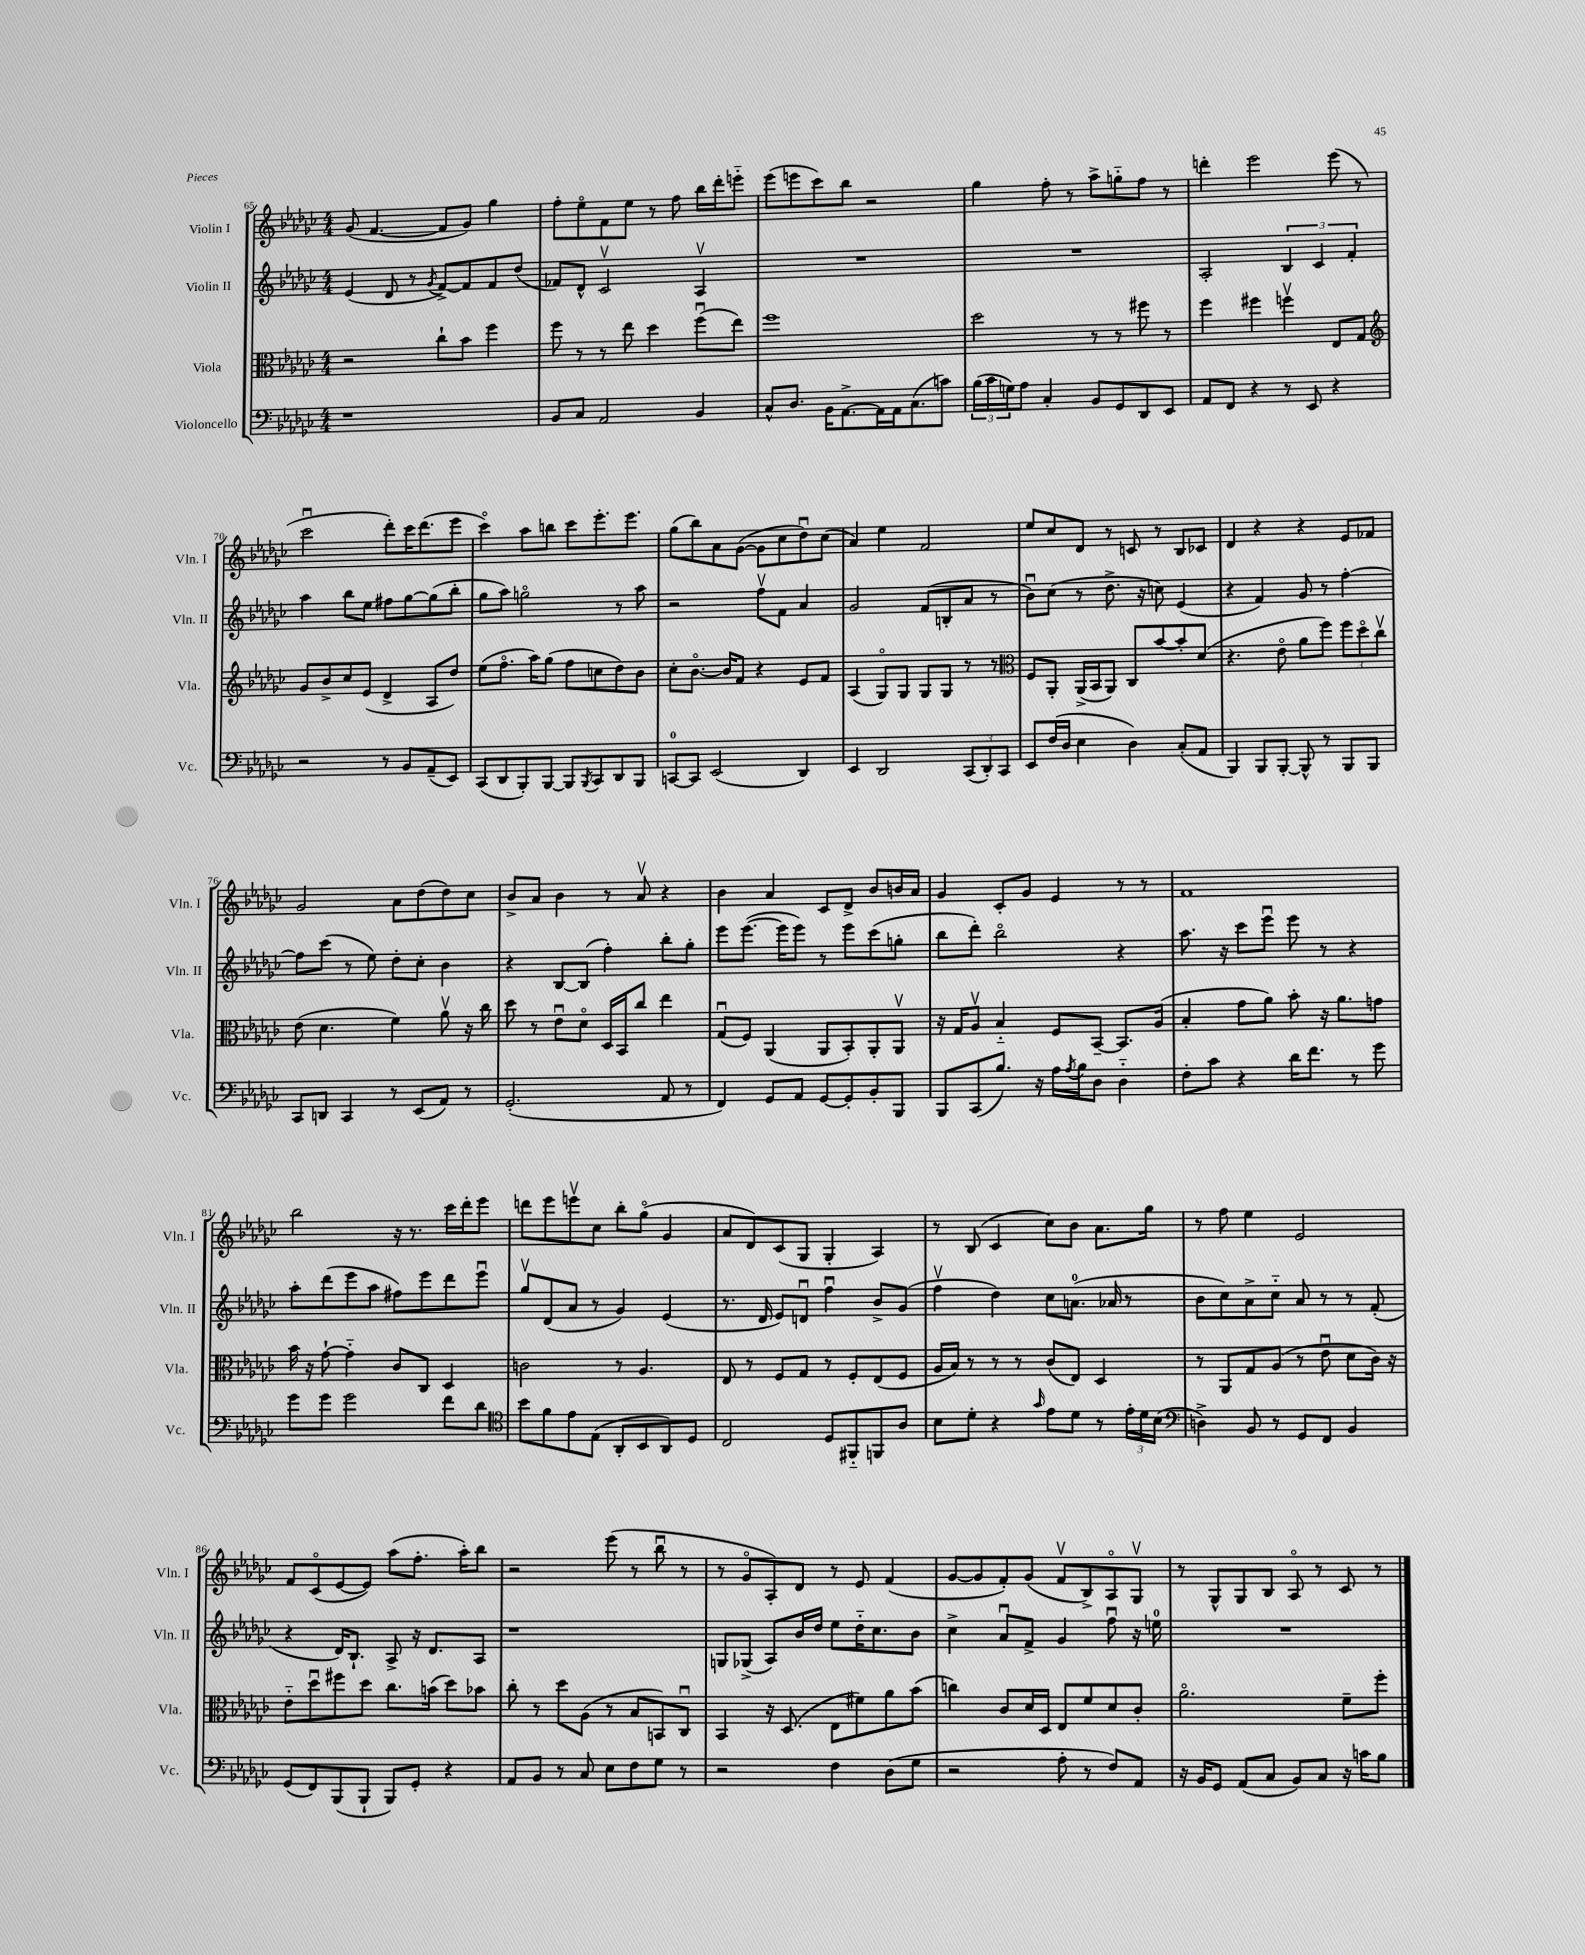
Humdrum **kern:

**kern	**kern	**kern	**kern
*part4	*part3	*part2	*part1
*staff4	*staff3	*staff2	*staff1
*I"Violoncello	*I"Viola	*I"Violin II	*I"Violin I
*I'Vc.	*I'Vla.	*I'Vln. II	*I'Vln. I
*clefF4	*clefC3	*clefG2	*clefG2
*k[b-e-a-d-g-c-]	*k[b-e-a-d-g-c-]	*k[b-e-a-d-g-c-]	*k[b-e-a-d-g-c-]
*M4/4	*M4/4	*M4/4	*M4/4
=65	=65	=65	=65
1r	2r	(4e-/	(8g-/
.	.	.	[4.f/
.	.	8d-/	.
.	.	8r	.
.	.	8qg-/	.
.	8cc-`\L	[8f^/L)	8f/L]
.	8b-\J	8f/]	8g-/J)
.	4ff\	8f/	4gg-\
.	.	(8dd-/J	.
=66	=66	=66	=66
8BB-/L	8ff\	8f-X/L)	8ff'\L
8C-/J	8r	8d-^^/J	8ee-\
2AA-/	8r	2c-v/	8f\
.	8ee-\	.	8ee-\J
.	4dd-\	.	8r
.	.	.	8ff\
4BB-/	(8ffu\L	4A-v/	16bb-\LL
.	.	.	16ddd-'\J
.	8ee-\J)	.	8eeen\J
=67	=67	=67	=67
8C-^^/L	1ff	1r	(8eee-\L
8.D-/J	.	.	8eeen\
.	.	.	8ccc-\)
16BB-\KL	.	.	.
[8.AA-^\	.	.	8bb-\J
.	.	.	2r
16AA-\L]	.	.	.
16AA-\J	.	.	.
(8.C-\	.	.	.
8cn\J)	.	.	.
=68	=68	=68	=68
(24B-\LL	2dd-\	1r	4gg-\
24c-\	.	.	.
24Gn\J)	.	.	.
8A-\J	.	.	.
4C-'/	.	.	8ff'\
.	.	.	8r
8BB-/L	8r	.	8aa-^\L
8GG-/	8r	.	8ggn\
8DD-/	8ff#X\	.	8ff\J
8EE-/J	8r	.	8r
=69	=69	=69	=69
8AA-/L	4ff\	2A-'/	4dddn'\
8FF/J	.	.	.
4r	4ff#X\	.	2eee-\
8r	4ffnv\	6B-/	.
8EE-/	.	.	.
.	.	6c-/	.
4r	8E-/L	.	(8eee-\
.	.	6f'/	.
.	8G-/J	.	8r
!!LO:LB:g=z
=70	=70	=70	=70
*	*clefG2	*	*
2r	8g-/L	4aa-\	2ccc-u\
.	8b-^/	.	.
.	8cc-/	8bb-\L	.
.	(8e-/J	8ee-\J	.
8r	4d-^/	8ff#X\L	8ddd-'\L)
8BB-/L	.	[8gg-\	16ccc-\K
.	.	.	(8.ddd-\
(8AA-~/	8A-/L	(8gg-\]	.
8EE-/J)	8dd-/J)	8bb-'\J	8eee-\J
=71	=71	=71	=71
(8CC-/L	(8ee-\L	8gg-\L	4ccc-\)
8DD-/	8.ff\J	8aa-\J)	.
8BBB-'/)	.	2ggn\	8aa-\L
.	16aa-\KL)	.	.
[8BBB-/J	(8gg-\J	.	8bbn\J
8BBB-/L]	8ff\L	.	8ccc-\L
8qBBB-/	.	.	.
8CC-/	8ccn\	.	8.eee-'\
8DD-/	8dd-\)	8r	.
.	.	.	8.eee-\J
8BBB-/J	8b-\J	8aa-\	.
=72	=72	=72	=72
[8CCn/L	8cc-'\L	2r	(8gg-\L
8CC/J]	[8.b-\J	.	8bb-\)
(2EE-/	.	.	8a-\
.	16b-/KL]	.	.
.	8f/J	.	([8g-\J
.	4r	8ffv\L	8g-\L]
.	.	8f\J	8cc-\
4DD-/)	8e-/L	4a-/	8dd-u\)
.	8f/J	.	(8cc-\J
=73	=73	=73	=73
4EE-/	(4A-/	2g-/	4a-/)
2DD-/	8G-/L)	.	4ee-\
.	8G-/J	.	.
.	8G-/L	(8f/L	2f/
.	8G-/J	8Bn'/	.
(12CC-/L	8r	8a-/J	.
12DD-'/)	.	.	.
.	8r	8r	.
12CC-/J	.	.	.
=74	=74	=74	=74
*	*clefC3	*	*
8EE-/L	8F/L	8b-u\L)	8ee-/L
(16F/L	8AA-'/J	(8cc-\J	8cc-/
16D-/JJ	.	.	.
4E-\	(16AA-^/LL	8r	8d-/J
.	16BB-/J	.	.
.	8AA-/J)	8.dd-^\	8r
4D-\)	8C-/L	.	8cn/
.	.	16r	.
.	[8b-/	8ccn\)	8r
(8C-'/L	8b-'/]	(4e-/	8B-/L
8AA-/J	(8d-/J	.	8c-X/J
=75	=75	=75	=75
4BBB-/)	4.r	4r	4d-/
8BBB-/L	.	4f/)	4r
[8BBB-'/J	8e-\	.	.
8BBB-^^/]	8a-\L	8g-/	4r
8r	8ff\J)	8r	.
8BBB-/L	12ff\L	[4ff'\	8e-/L
.	12dd-\	.	.
8BBB-/J	.	.	8f-X/J
.	12cc-v\J	.	.
!!LO:LB:g=z
=76	=76	=76	=76
8CC-/L	(8e-\	8ff\L]	2g-/
8DDn/J	4.d-\	(8ccc-\J	.
4CC-/	.	8r	.
.	.	8ee-\)	.
8r	4f\)	8dd-'\L	8a-\L
(8EE-/L	.	8cc-'\J	(8dd-\
8AA-/J)	8a-v\	4b-\	8dd-\)
8r	16r	.	8cc-\J
.	16cc-\	.	.
=77	=77	=77	=77
(2.GG-'/	8dd-\	4r	8b-^/L
.	8r	.	8a-/J
.	8e-u\L	[8B-/L	4b-\
.	8d-\J	(8B-/J]	.
.	16D-/LL	4ff'\)	8r
.	16BB-/J	.	.
.	8cc-/J	.	8a-v/
8AA-/	4ee-\	8bb-'\L	4r
8r	.	8gg-'\J	.
=78	=78	=78	=78
4FF/)	(8G-u/L	8eee-\L	4b-\
.	8F/J)	([8.eee-\J	.
8GG-/L	(4AA-/	.	4a-/
.	.	16eee-\KL]	.
8AA-/J	.	8eee-\J)	.
[8GG-/L	8AA-/L	8r	8c-/L
8GG-'/]	8BB-'/)	8eee-\L	8d-^/J
8BB-'/	8AA-'/	(8ccc-\	8b-/L
8BBB-/J	8AA-v/J	8ggn'\J	16bn/L
.	.	.	16a-/JJ
=79	=79	=79	=79
8BBB-/L	16r	8bb-\L	4g-/
.	16G-/KL	.	.
(8CC-/	8A-v/J	8ddd-'\J)	.
8.B-/J)	4B-/	2bb-\	8c-'/L
.	.	.	8g-/J
16r	.	.	.
16A-\LL	8F/L	.	4e-/
8qA-/	.	.	.
16B-\J	.	.	.
8D-\J	[8BB-~/J	.	.
4D-\	8.BB-/L]	4r	8r
.	.	.	8r
.	(16A-/Jk	.	.
=80	=80	=80	=80
8F'\L	4B-'/	8.aa-\	1f
8c-\J	.	.	.
.	.	16r	.
4r	8g-\L	8ccc-\L	.
.	8a-\J)	8eee-u\J	.
16d-\KL	8b-'\	8eee-\	.
8.f\J	.	.	.
.	16r	8r	.
.	8.a-\L	.	.
8r	.	4r	.
8g-\	8gn\J	.	.
!!LO:LB:g=z
=81	=81	=81	=81
8g-\L	16b-\	8aa-'\L	2bb-\
.	16r	.	.
8g-\J	[8g-`\	(8ddd-\	.
2g-\	4g-\]	8eee-\	.
.	.	8aa-\J	.
.	8c-/L	8ff#X\L)	16r
.	.	.	8.r
.	8C-/J	8eee-\	.
8f\L	4D-/	8ddd-\	16ccc-\LL
.	.	.	16ddd-'\J
8d-\J	.	8eee-u\J	8eee-\J
=82	=82	=82	=82
*clefC4	*	*	*
8b-\L	2cn\	8gg-v/L	8dddn\L
8f\	.	(8d-/	8eee-\
8e-\	.	8a-/J	8eeenv\
(8E-\J	.	8r	8cc-\J
8AA-'/L	8r	4g-/)	8bb-'\L
8BB-/	4.A-/	.	(8gg-\J
8AA-/)	.	(4e-/	4g-/
8D-/J	.	.	.
=83	=83	=83	=83
2C-/	8E-/	8.r	8a-/L
.	8r	.	8d-/)
.	.	16d-/	.
.	8F/L	8e-/L)	(8c-/
.	8G-/J	8dnu/J	8G-/J
8D-/L	8r	4ffu\	4G-'/
8FF#X/	8F'/L	.	.
8FFn/	(8E-/	8b-^/L	4A-/)
8A-/J	8F/J	(8g-/J	.
=84	=84	=84	=84
8B-\L	16A-/LL	4ffv\	8r
.	16B-/JJ)	.	.
8d-'\J	8r	.	(8B-/
4r	8r	4dd-\)	4c-/
.	8r	.	.
16qqg-/	.	.	.
8e-\L	(8c-/L	8cc-\L	8cc-\L)
8d-\J	8E-/J)	(8.an\J	8b-\J
8r	4D-/	.	8.a-\L
.	.	16a-X/	.
24e-'\LL	.	8r	.
24d-\	.	.	.
.	.	.	16gg-\Jk
(24B-\JJ	.	.	.
=85	=85	=85	=85
*clefF4	*	*	*
4Dn^\)	8r	8b-\L	8r
.	8AA-/L	8cc-\)	8ff\
8BB-/	8G-/	8a-^\	4ee-\
8r	(8A-/J	8cc-\J	.
8GG-/L	8r	8a-/	2e-/
8FF/J	8e-u\	8r	.
4BB-/	8d-\L	8r	.
.	16c-\Jk)	(8f'/	.
.	16r	.	.
!!LO:LB:g=z
=86	=86	=86	=86
(8GG-/L	8e-\L	4r	8f/L
8FF/)	8dd-u\	.	(8c-/
(8BBB-/	8ff#X\	16d-/KL)	[8e-/
.	.	8.B-`/J	.
8BBB-`/J	8dd-\J	.	8e-/J])
8BBB-/L)	8.cc-\L	8A-^/	(8aa-\L
8GG-'/J	.	16r	8.ff'\J
.	(16bn\Jk	8.d-/L	.
4r	8dd-\L)	.	.
.	.	.	16aa-'\KL)
.	8b-X\J	8A-/J	8bb-\J
=87	=87	=87	=87
8AA-/L	8cc-'\	1r	2r
8BB-/J	8r	.	.
8r	8dd-\L	.	.
8C-/	(8A-\J	.	.
8E-\L	8r	.	(8eee-\
8F\	8B-/L	.	8r
8G-\J	8BBn/)	.	8bb-u\
8r	8C-u/J	.	8r
=88	=88	=88	=88
2r	4BB-/	8Gn/L	8r
.	.	(8G-X^/J	8g-/L
.	16r	8A-/L)	8A-'/)
.	(8.D-/	.	.
.	.	16b-/L	8d-/J
.	.	16dd-/JJ	.
4F\	8E-\L	8ee-\L	8r
.	8f#X\)	16dd-\K	8e-/
.	.	8.cc-\	.
(8D-\L	8a-\	.	(4f/
8G-\J	(8b-\J	8b-\J	.
=89	=89	=89	=89
2r	4ccn\)	4cc-^\	[8g-/L
.	.	.	8g-/]
.	8c-/L	8a-u/L	8f'/)
.	16d-/L	8f^/J	(8g-/J
.	16D-/JJ	.	.
8A-'\	8E-/L	4g-/	8fv/L
8r	8f/	.	8B-^/)
8F/L)	8d-/	8ffu\	8A-/
8AA-/J	8c-'/J	16r	8G-v/J
.	.	16een\	.
=90	=90	=90	=90
16r	2.a-\	1r	8r
16BB-/KL	.	.	.
8GG-/J	.	.	8G-^^/L
(8AA-/L	.	.	8G-/
8C-/J	.	.	8B-/J
8BB-/L)	.	.	8A-/
8C-/J	.	.	8r
16r	8f~\L	.	8c-/
16cn\KL	.	.	.
8B-\J	8ff'\J	.	8r
==	==	==	==
*-	*-	*-	*-
